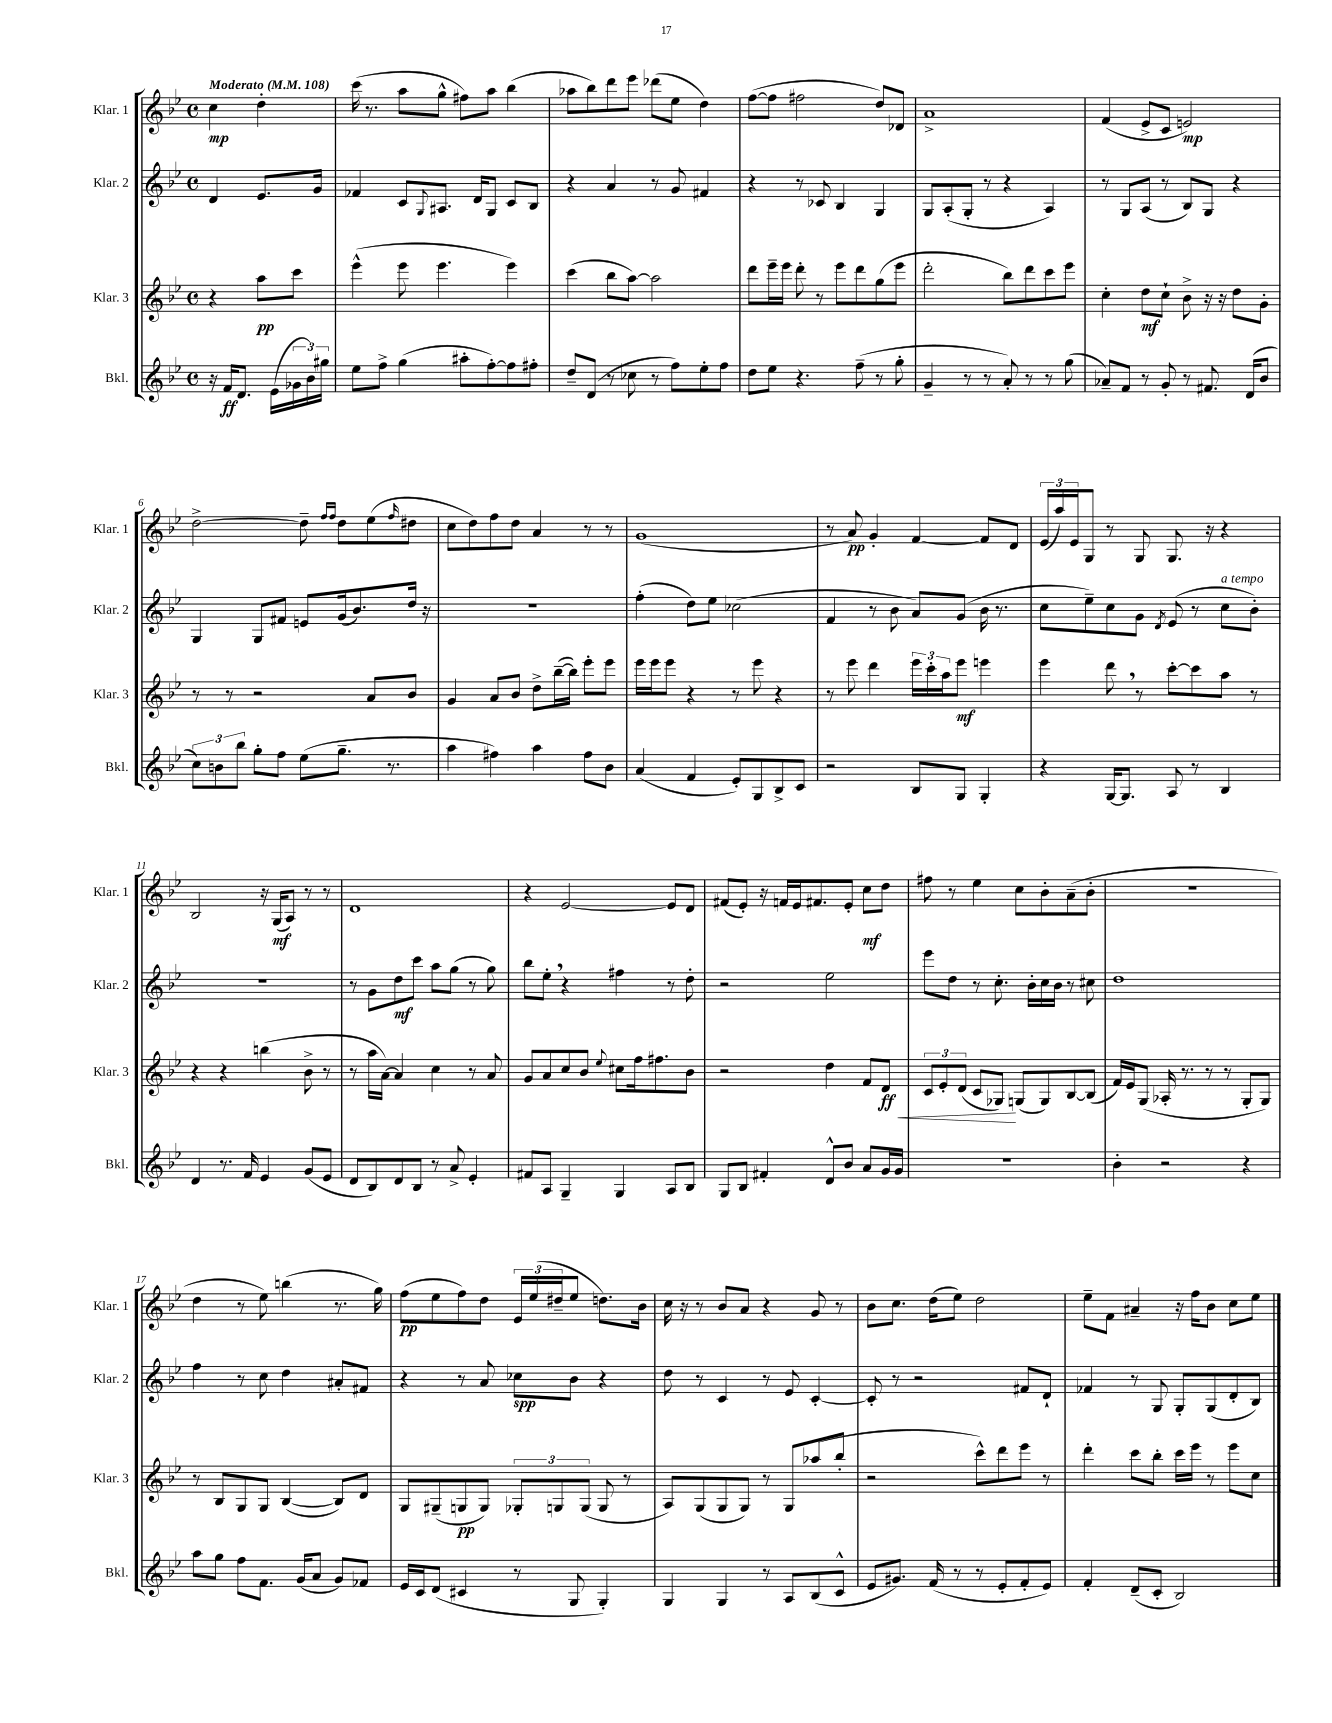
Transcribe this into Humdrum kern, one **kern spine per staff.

**kern	**kern	**kern	**kern
*staff4	*staff3	*staff2	*staff1
*clefG2	*clefG2	*clefG2	*clefG2
*k[b-e-]	*k[b-e-]	*k[b-e-]	*k[b-e-]
*M4/4	*M4/4	*M4/4	*M4/4
*met(c)	*met(c)	*met(c)	*met(c)
*MM108	*MM108	*MM108	*MM108
16r	4r	4d/	4cc\
16f/LK	.	.	.
8.d/J	.	.	.
.	8aa\L	8.e-/L	4dd'\
(16e-\LL	.	.	.
24g-\	8ccc\J	.	.
24b-\)	.	.	.
.	.	16g/Jk	.
24gg#\JJ	.	.	.
=	=	=	=
8ee-\L	(4eee-^^\	4f-/	(16ccc\
.	.	.	8.r
8ff^\J	.	.	.
(4gg\	8eee-\	8c/L	8aa\L
.	.	8qqG/	.
.	4.eee-\	8.A#/J	8gg^^\J
8aa#'\L	.	.	8ff#\L)
.	.	16d/LK	.
[8ff'\)	.	8G/J	8aa\J
8ff\]	4eee-\)	8c/L	(4bb-\
8ff#'\J	.	8B-/J	.
=	=	=	=
8dd~/L	(4ccc\	4r	8aa-\L
(8d/J	.	.	8bb-\)
8r	8bb-\L	4a/	8ddd\
8cc-\	[8aa\J)	.	8eee-\J
8r	2aa\]	8r	(8ddd-\L
8ff\L)	.	8g/	8ee-\J
8ee-'\	.	4f#/	4dd\)
8ff\J	.	.	.
=	=	=	=
8dd\L	8ddd\L	4r	([8ff\L
8ee-\J	16eee-~\L	.	8ff\]J
.	16eee-\JJ	.	.
4.r	8ddd'\	8r	2ff#\
.	8r	8c-/	.
.	8eee-\L	4B-/	.
(8ff~\	8ddd\	.	.
8r	(8gg\	4G/	8dd/L)
8gg'\	8eee-\J	.	8d-/J
=	=	=	=
4g~/	2ddd'\	8G/L	1a^
.	.	(8A'/	.
8r	.	8G'/J	.
8r	.	8r	.
8a'/)	8bb-\L)	4r	.
8r	8ddd\	.	.
8r	8ccc\	4A/)	.
(8gg\	8eee-\J	.	.
=	=	=	=
8a-~/L)	4cc'\	8r	(4f/
8f/J	.	8G/L	.
8r	8dd\L	(8A/J	8e-^/L
8g'/	8cc`\J	8r	8c/J
8r	8b-^\	8B-/L)	2e/)
8.f#/	16r	8G/J	.
.	16r	.	.
.	8dd\L	4r	.
(16d/LK	.	.	.
8b-/J	8g'\J	.	.
=	=	=	=
12cc\L)	8r	4G/	[2dd^\
12b\	.	.	.
.	8r	.	.
12bb-\J	.	.	.
8gg'\L	2r	8G/L	.
8ff\J	.	8f#/J	.
(8ee-\L	.	8e/L	8dd~\]
.	.	.	16qqff/LL
.	.	.	16qqff/JJ
8.gg~\J	.	(16g/k	8dd\L
.	.	8.b-/)	.
.	8a/L	.	(8ee-\
8.r	.	.	.
.	.	.	16qqff/
.	8b-/J	16dd/Jk	8dd#\J
.	.	16r	.
=	=	=	=
4aa\	4g/	1r	8cc\L
.	.	.	8dd\)
4ff#\)	8a/L	.	8ff\
.	8b-/J	.	8dd\J
4aa\	8dd^\L	.	4a/
.	([16bb-~\L	.	.
.	16bb-\]JJ)	.	.
8ff#\L	8eee-'\L	.	8r
8b-\J	8eee-\J	.	8r
=	=	=	=
(4a/	16eee-\LL	(4ff'\	(1g
.	16eee-\J	.	.
.	8eee-\J	.	.
4f/	4r	8dd\L)	.
.	.	8ee-\J	.
8e-'/L)	8r	(2cc-\	.
8G/	8eee-\	.	.
8B-^/	4r	.	.
8c/J	.	.	.
=	=	=	=
2r	8r	4f/	8r
.	8eee-\	.	8a/)
.	4ddd\	8r	4g'/
.	.	8b-\	.
8B-/L	24eee-\LL	8a/L)	[4f/
.	24ccc'\	.	.
.	24aa\J	.	.
8G/J	8eee-\J	(8g/J	.
4G'/	4eee\	16b-\	8f/]L
.	.	8.r	.
.	.	.	8d/J
=	=	=	=
4r	4eee-\	8cc\L	(24e-/LL
.	.	.	24aa/)
.	.	.	24e-/J
.	.	8ee-~\)	8G/J
[16G/LK	8ddd\	8cc\	8r
8.G/]J	.	.	.
.	8r	8g\J	8G/
.	.	8qd/	.
8A/	[8ccc'\L	(8e-/	8.G/
8r	8ccc\]	8r	.
.	.	.	16r
4B-/	8aa\J	8cc\L	4r
.	8r	8b-'\J)	.
=	=	=	=
4d/	4r	1r	2B-/
8.r	4r	.	.
16f/	.	.	.
4e-/	(4bb\	.	16r
.	.	.	(16G/LK
.	.	.	8A/J)
(8g/L	8b-^\	.	8r
8e-/J	8r	.	8r
=	=	=	=
8d/L	8r	8r	1d
8B-/)	16aa\LL	8g\L	.
.	[16a\JJ)	.	.
8d/	4a/]	8dd\	.
8B-/J	.	8ccc\J	.
8r	4cc\	8aa\L	.
8a^/	.	(8gg\J	.
4e-'/	8r	8r	.
.	8a/	8gg\)	.
=	=	=	=
8f#/L	8g/L	8bb-\L	4r
8A/J	8a/	8ee-'\J	.
4G~/	8cc/	4r	[2e-/
.	8b-/J	.	.
.	8qqee-/	.	.
4G/	8cc#\L	4ff#\	.
.	16ff\k	.	.
.	8.ff#\	.	.
8A/L	.	8r	8e-/]L
8B-/J	8b-\J	8dd'\	8d/J
=	=	=	=
8G/L	2r	2r	(8f#/L
8B-/J	.	.	8e-'/J)
4f#'/	.	.	16r
.	.	.	16f/LL
.	.	.	16e-/J
.	.	.	8.f#/
8d^^/L	4dd\	2ee-\	.
8b-/J	.	.	8e-'/J
8a/L	8f/L	.	8cc\L
16g/L	8d/J	.	8dd\J
16g/JJ	.	.	.
=	=	=	=
1r	12c/L	8eee-\L	8ff#\
.	12e-'/	.	.
.	.	8dd\J	8r
.	(12d/J	.	.
.	8c/L	8r	4ee-\
.	8G-/J)	8.cc'\	.
.	(8G/L	.	8cc\L
.	.	16b-'\LL	.
.	8G/)	16cc\	8b-'\
.	.	16b-\JJ	.
.	[8B-/	8r	(8a~\
.	(8B-/]J	8cc#\	8b-'\J
=	=	=	=
4b-'\	16f/LL)	1dd	1r
.	16e-/J	.	.
.	(8G/J	.	.
2r	16A-'/	.	.
.	8.r	.	.
.	8r	.	.
.	8r	.	.
4r	8G'/L	.	.
.	8G/J)	.	.
=	=	=	=
8aa\L	8r	4ff\	4dd\
8gg\J	8B-/L	.	.
8ff\L	8G/	8r	8r
8.f\J	8G/J	8cc\	8ee-\)
.	([4B-/	4dd\	(4bb\
(16g/LK	.	.	.
8a/J	.	.	.
8g/L)	8B-/]L)	8a#'/L	8.r
8f-/J	8d/J	8f#/J	.
.	.	.	16gg\)
=	=	=	=
16e-/LL	8G/L	4r	(8ff\L
16c/J	.	.	.
(8d/J	(8G#~/	.	8ee-\
4c#/	8G/	8r	8ff\)
.	8G/J)	8a/	8dd\J
8r	12G-'/L	8cc-\L	24e-/LL
.	.	.	(24ee-/
.	12G/	.	24dd#~/J
8G/	.	8b-\J	8ee-/J
.	(12G/J	.	.
4G'/)	8G/	4r	8.dd\L)
.	8r	.	.
.	.	.	16b-\Jk
=	=	=	=
4G/	8A/L)	8dd\	16cc\
.	.	.	16r
.	(8G/	8r	8r
4G/	8G/	4c/	8b-/L
.	8G/J)	.	8a/J
8r	8r	8r	4r
8A/L	8G/L	8e-/	.
(8B-/	(8aa-/	[4c'/	8g/
8c^^/J	8bb-'/J	.	8r
=	=	=	=
8e-/L	2r	8c'/]	8b-\L
8.g#/J)	.	8r	8.cc\J
.	.	2r	.
(16f/	.	.	(16dd\LK
8r	.	.	8ee-\J)
8r	8ccc^^\L)	.	2dd\
8e-'/L	8ddd\	.	.
8f'/	8eee-\J	8f#/L	.
8e-/J)	8r	8d`/J	.
=	=	=	=
4f'/	4ddd'\	4f-/	8ee-~\L
.	.	.	8f\J
(8d~/L	8ccc\L	8r	4a#~/
8c'/J	8bb-'\J	8G/	.
2B-/)	16ccc\LL	8G'/L	16r
.	16eee-\JJ	.	16ff\LK
.	8r	(8G/	8b-\J
.	8eee-\L	8d'/	8cc\L
.	8cc\J	8B-/J)	8ee-\J
==	==	==	==
*-	*-	*-	*-
